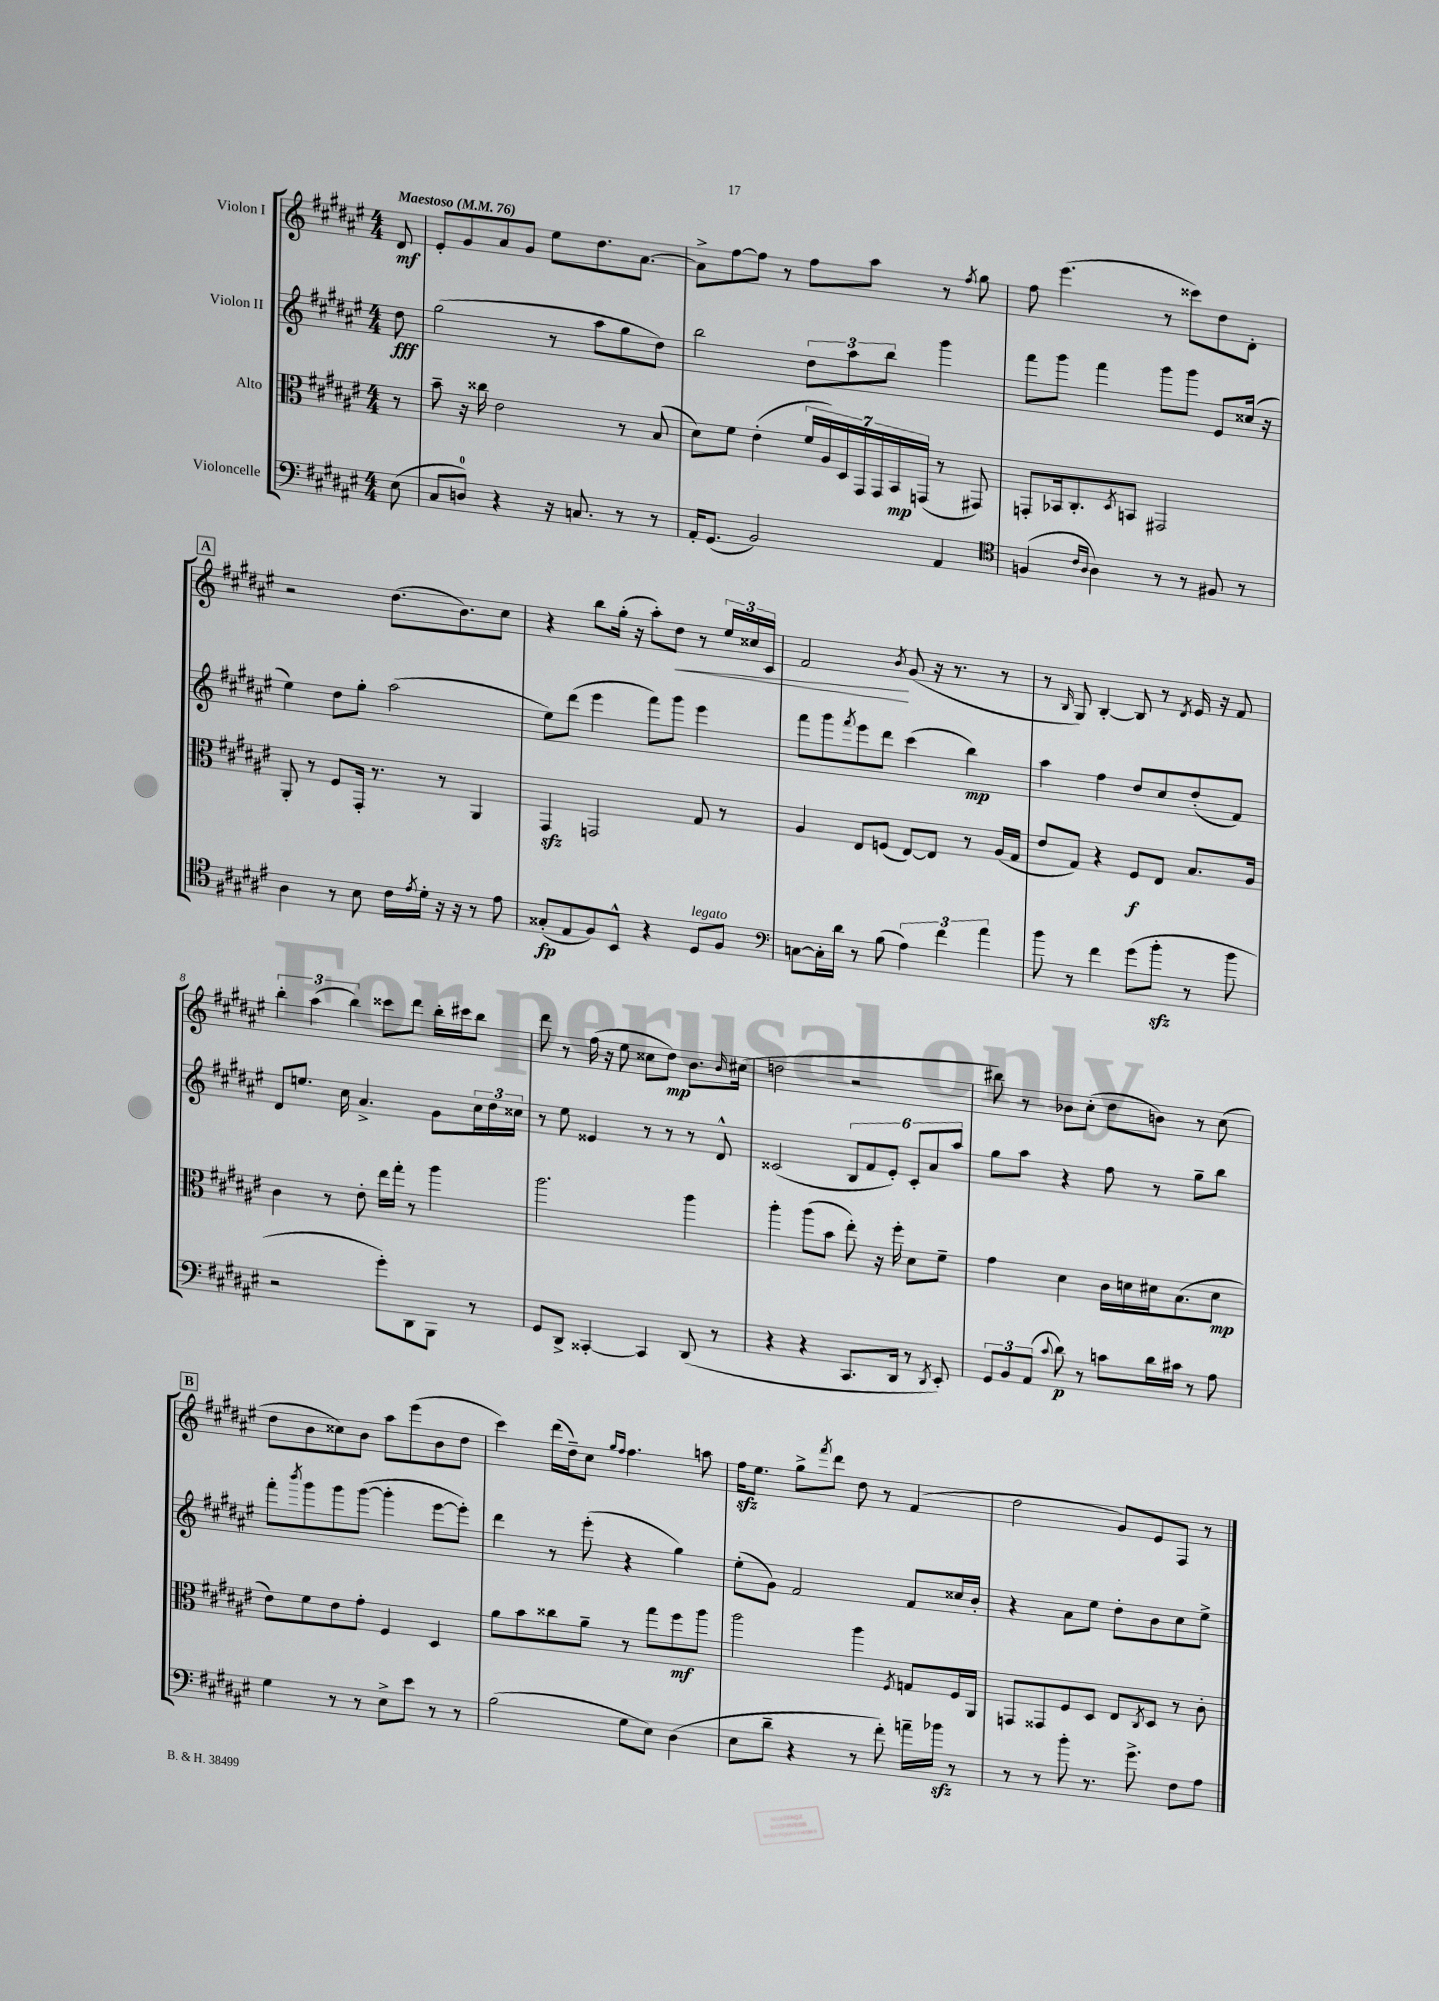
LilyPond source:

<<
\new StaffGroup <<
\new Staff = "s0" \with { instrumentName = "Violon I" } {
    \clef treble \key fis \major \numericTimeSignature \time 4/4 \partial 8 \tempo "Maestoso" 4 = 76
    dis'8\mf |
    eis'8-. gis'8 ais'8 gis'8 eis''8 dis''8. ais'8.~ |
    ais'8-> fis''8~ fis''8 r8 fis''8 ais''8 r8 \acciaccatura { fis''8 } gis''8 |
    fis''8 eis'''4.( r8 cisis'''8) dis''8 dis'8-. |
    \mark \markup { \box "A" } r2 dis''8.( b'8.) cis''8 |
    r4 b''8 gis''16-.( r16 ais''8-.) dis''8\< r8 \tuplet 3/2 { eis''16 cisis''16 cis'16 } |
    fis'2\! \acciaccatura { b'8 } gis'8( r16 r8. r8 |
    r8 \grace { b16 } gis8) b4~-. b8 r8 \acciaccatura { dis'8 } eis'16 r16 fis'8 |
    \tuplet 3/2 { b''4-. ais''4( b''4) } cisis'''8 dis'''8 b''16-. cis'''16 b''8 |
    dis'''8 r8 fis''16( r16 eis''8 cisis''8 dis''8\mp) b'8. \grace { b'16 } cis''16( |
    d''2 r2 |
    bis''8) r8 bes'8 cis''8-.( dis''8 b'8) r8 cis''8( |
    \mark \markup { \box "B" } dis''8 b'8 cisis''8) b'8 ais''8 eis'''8( b'8 dis''8 |
    cis'''4) dis'''16( dis''16--) cis''8 \grace { gis''16 fis''16 } fis''4. a''8 |
    fis''16\sfz eis''8. gis''8-> \acciaccatura { fis'''8 } dis'''8 dis''8 r8 fis'4( |
    dis''2 gis'8) eis'8 fis8 r8 \bar "|." |
}
\new Staff = "s1" \with { instrumentName = "Violon II" } {
    \clef treble \key fis \major \numericTimeSignature \time 4/4 \partial 8
    dis''8\fff |
    gis''2( r8 ais''8 gis''8 dis''8) |
    b''2 \tuplet 3/2 { dis''8 ais''8 b''8 } gis'''4 |
    fis'''8 gis'''8 fis'''4 gis'''8 gis'''8 eis'8 cisis''16( r16 |
    \mark \markup { \box "A" } eis''4) dis''8 gis''8-. ais''2( |
    eis''8) dis'''8( eis'''4 fis'''8) gis'''8 eis'''4 |
    fis'''8 gis'''8 \acciaccatura { fis'''8 } eis'''8 dis'''8 cis'''4( b''4\mp) |
    ais''4 fis''4 dis''8 cis''8 dis''8-.( fis'8) |
    dis'8 e''8. cis''16 ais'4.-> gis'8 \tuplet 3/2 { cis''16 dis''16 cisis''16 } |
    r8 eis''8 eisis'4 r8 r8 r8 dis'8-^ |
    cisis'2( \tuplet 6/4 { b8 fis'8 eis'8-.) cisis'8-. ais'8 ais''8 } |
    gis''8 ais''8 r4 fis''8 r8 gis''8-- b''8 |
    \mark \markup { \box "B" } fis'''8-. \acciaccatura { b'''8 } gis'''8 gis'''8 gis'''8~( gis'''4-. eis'''8~ eis'''8-.) |
    dis'''4 r8 eis'''8-.( r4 gis''4) |
    eis''8-.( gis'8) fis'2 fis'8 cisis''16 b'16-. |
    r4 ais'8 eis''8 dis''8-. b'8 cis''8 eis''8-> \bar "|." |
}
\new Staff = "s2" \with { instrumentName = "Alto" } {
    \clef alto \key fis \major \numericTimeSignature \time 4/4 \partial 8
    r8 |
    b'8-- r16 cisis''16 eis'2 r8 b8( |
    dis'8) fis'8 eis'4-.( \tuplet 7/4 { fis'16 ais16) dis16 gis,16 gis,16 b,16\mp g,16( } r8 gis,8) |
    g,8-. bes,16 cis8.-. \acciaccatura { dis8 } b,8 gis,2 |
    \mark \markup { \box "A" } ais,8-. r8 fis8 gis,16-. r8. r8 ais,4 |
    gis,4\sfz g,2 gis8 r8 |
    ais4 eis8 f8( eis8~) eis8 r8 ais16( gis16 |
    eis'8 gis8) r4 fis8\f eis8 b8. ais16 |
    cis'4 r8 eis'8-. eis''16 gis''16-. r8 ais''4 |
    ais''2. ais''4 |
    ais''4-. ais''8( b'8 eis''8-.) r16 fis''16-. dis'8 fis'8-- |
    gis'4 dis'4 cis'16 d'16 dis'16 b8.( dis'8\mp |
    \mark \markup { \box "B" } eis'8) fis'8 eis'8 gis'8-. fis4 dis4 |
    ais'8 b'8 cisis''8 ais'8-- r8 gis''8 fis''8\mf ais''8 |
    ais''2 ais''4 \acciaccatura { fis8 } g8 fis16 ais,16 |
    g,8 gisis,8 fis8 dis8 eis8 \acciaccatura { cis8 } dis8 r8 cis'8-. \bar "|." |
}
\new Staff = "s3" \with { instrumentName = "Violoncelle" } {
    \clef bass \key fis \major \numericTimeSignature \time 4/4 \partial 8
    eis8( |
    cis8 d8-0) r4 r16 c8. r8 r8 |
    ais,16-. gis,8.( b,2) ais,4 |
    \clef tenor f4( \grace { cis'16 ais16 } ais4) r8 r8 fis8 r8 |
    \mark \markup { \box "A" } ais4 r8 b8 cis'16 \acciaccatura { eis'8 } dis'16-. r16 r16 r8 eis'8 |
    gisis8-.\fp( eis8 fis8) b,8-^ r4 dis8^\markup { \italic "legato" } fis8 |
    \clef bass c8~ c16-. dis'16 r8 b8( \tuplet 3/2 { ais4) fis'4 ais'4 } |
    b'8 r8 fis'4 gis'8( b'8-.\sfz r8 b'8 |
    r2 gis'8-.) dis,8 b,,8 r8 |
    gis,8 dis,8-> cisis,4~-. cisis,4 dis,8( r8 |
    r4 r4 cis,8. dis,16 r8 \acciaccatura { dis,8 } eis,8-.) |
    \tuplet 3/2 { gis,8 b,8 ais,8( } \appoggiatura { cis'8 } dis'8\p) r8 c'8 dis'16 cis'16 r8 ais8 |
    \mark \markup { \box "B" } gis4 r8 r8 eis8-> eis'8 r8 r8 |
    b2( gis8 eis8) dis4( |
    eis8 dis'8-- r4 r8 fis'8-.) a'16-- bes'16\sfz r8 |
    r8 r8 b'8-. r8. gis'8.-> fis8 ais8 \bar "|." |
}
>>
>>
